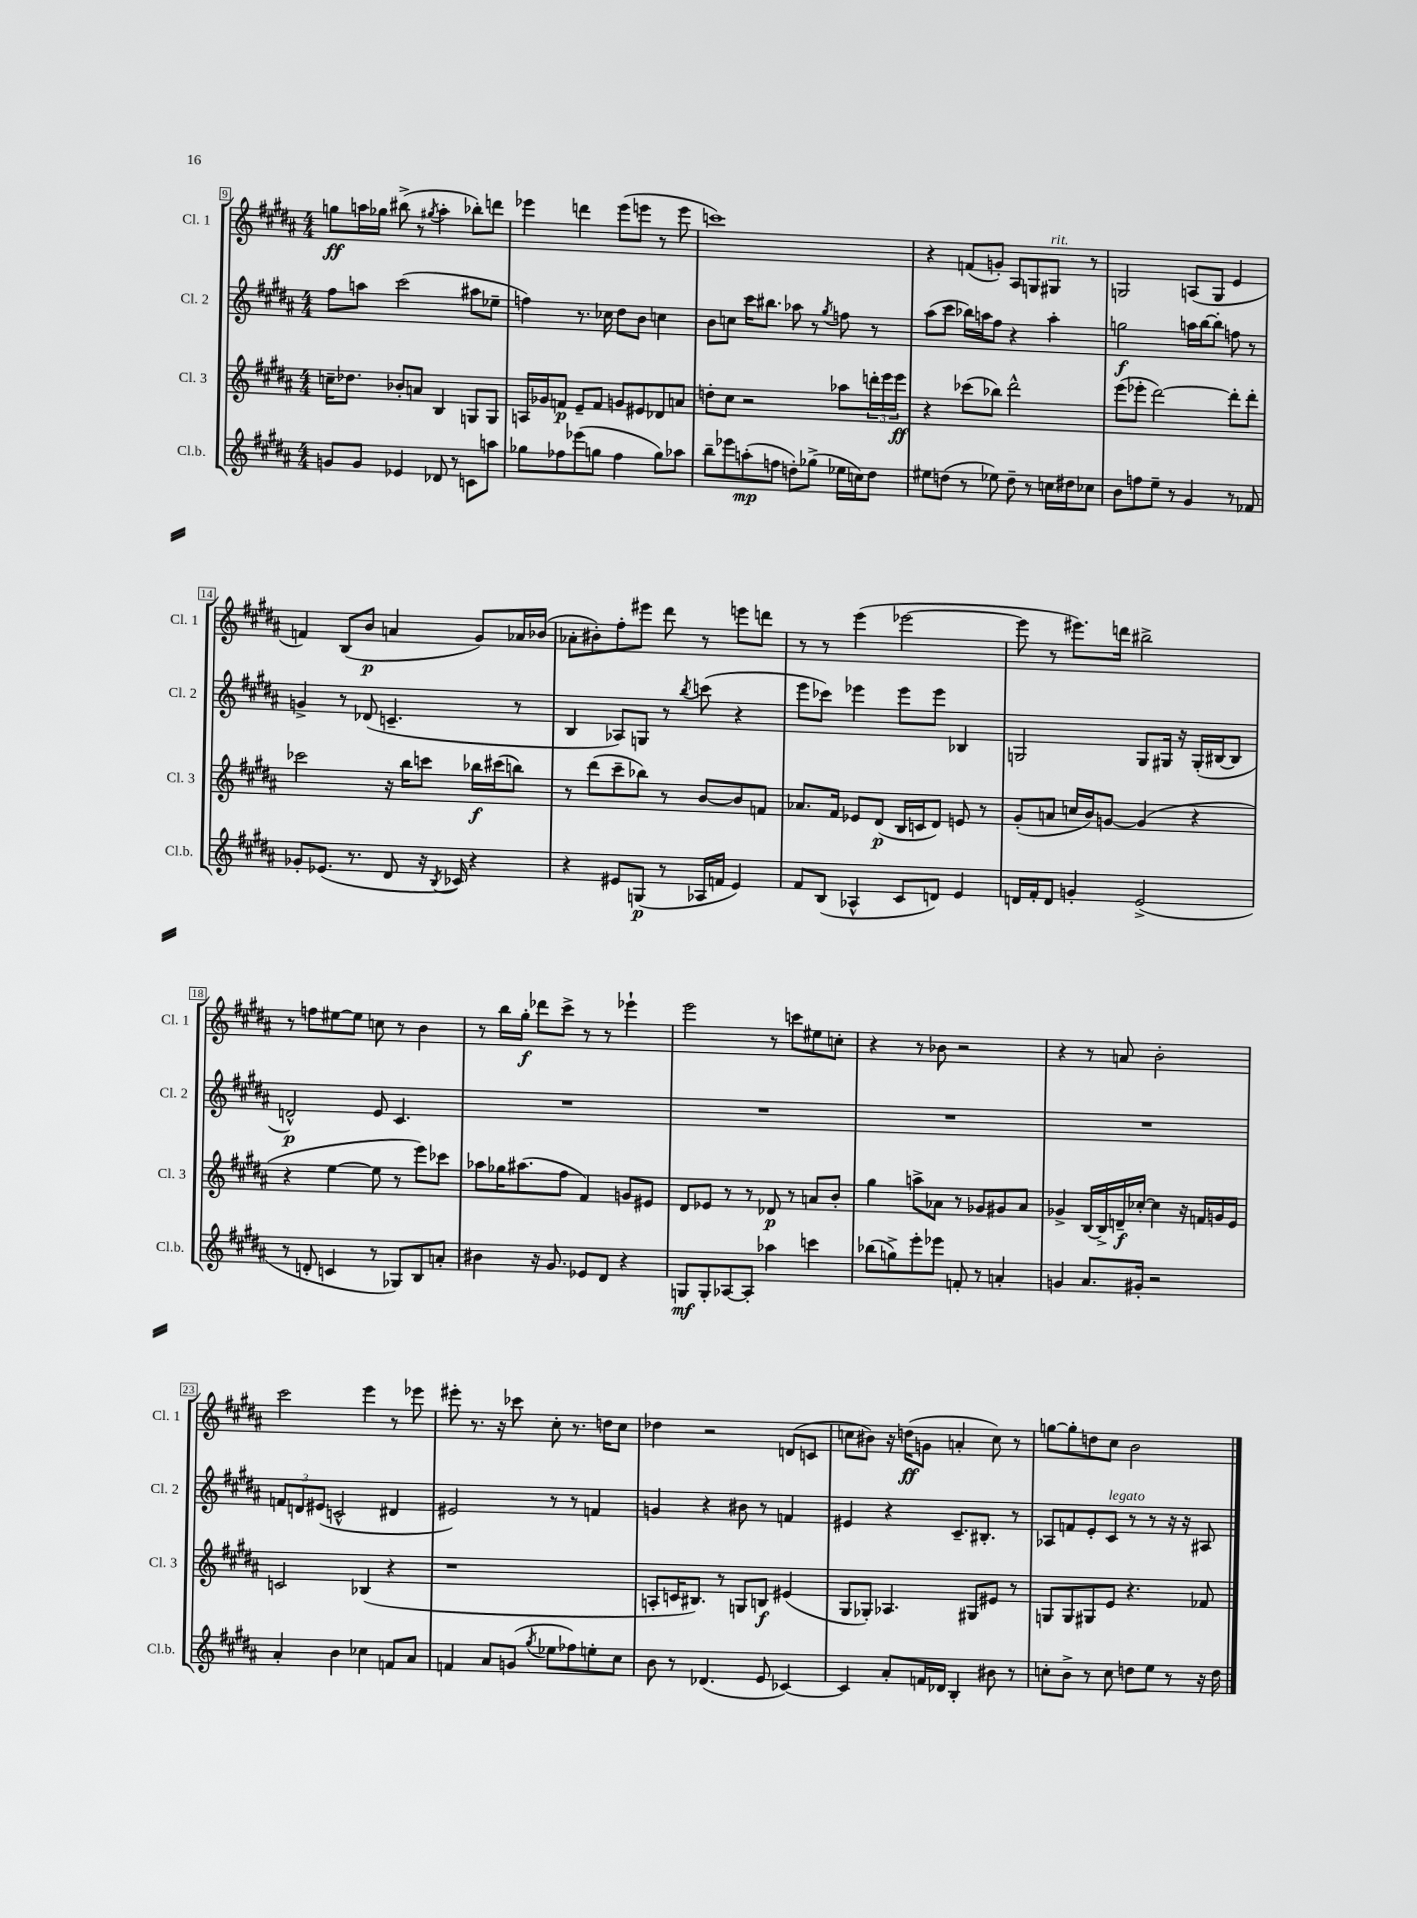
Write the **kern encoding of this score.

**kern	**kern	**kern	**kern
*staff4	*staff3	*staff2	*staff1
*clefG2	*clefG2	*clefG2	*clefG2
*k[f#c#g#d#a#]	*k[f#c#g#d#a#]	*k[f#c#g#d#a#]	*k[f#c#g#d#a#]
*M4/4	*M4/4	*M4/4	*M4/4
8g	16cc~	8ff#	8gg
.	8.dd-	.	.
8g	.	8aa	16aa
.	.	.	16gg-
4e-	8b-'	(2ccc#	(8bb#^
.	8a	.	8r
.	.	.	8qgg#
8d-	4B	.	4aa'
8r	.	.	.
8c	8G	8aa#	8bb-')
8aa	8G	8ee-~	8ddd
=	=	=	=
8gg-	16A	4ff)	4eee-
.	16g-	.	.
8ff-	8f	.	.
(8eee-	8e~	8.r	4ddd
8gg	8f	.	.
.	.	16cc-	.
4ff-	8g	8dd#	(8eee-
.	8e#	8b	8eee
8gg)	8d-	4cc	8r
8aa-	8a	.	8eee
=	=	=	=
8bb~	8dd'	8b	1ccc)
8eee-	8cc#	8cc	.
(8aa'	2r	16ccc#	.
.	.	8.bb#	.
8ff	.	.	.
8dd')	.	8aa-	.
(8gg-^	.	8r	.
.	.	8qgg#	.
16ee-	8aa-	8ff	.
16cc)	.	.	.
8dd	24ddd'	8r	.
.	24eee	.	.
.	24eee	.	.
=	=	=	=
8ee#	4r	(8aa#	4r
(8dd	.	8ccc#	.
8r	(8ccc-	16bb-)	(8f
.	.	16aa	.
8ee-)	8bb-)	8ff#	8g')
8dd~	2ddd#^^	4r	8A#
8r	.	.	8G
16cc	.	4aa'	8G#
16dd#	.	.	.
8cc-	.	.	8r
=	=	=	=
8b	(8eee	2gg	2G
8ff	8eee-'	.	.
8ee~	[2ddd#)	.	.
8r	.	.	.
4g#	.	16aa	(8A
.	.	[16bb	.
.	.	8bb']	8G
8r	8ddd#']	8ff	4e
8f-	8ddd#'	8r	.
=	=	=	=
8g-'	2ccc-	4g^	4f)
(8.e-	.	.	.
.	.	8r	(8B
8.r	.	.	.
.	.	(8d-	8b
8d#	16r	4.c~	4a
.	16bb	.	.
16r	8ccc	.	.
8qB	.	.	.
16c-)	.	.	.
4r	16bb-	.	8g#)
.	(16ccc#	.	.
.	8bb)	8r	16a-
.	.	.	(16b-
=	=	=	=
4r	8r	4B	8a-'
.	(8ddd#	.	8b#')
8e#	8ccc#~	8A-)	8ff#'
(8G	8bb-)	8G	8eee#
8r	8r	8r	8ddd#
.	.	8qbb	.
16A-	[8b	(8ccc	8r
16f	.	.	.
4e#)	8b]	4r	8eee
.	8f	.	8ddd
=	=	=	=
8f#	8.a-	8eee	8r
(8B	.	8ccc-)	8r
.	16f#	.	.
4A-^^	8e-	4eee-	(4eee
.	(8d#	.	.
8c#	16B	8eee-	[2eee-
.	16c	.	.
8d)	8d#)	8eee-	.
4e	8e	4B-	.
.	8r	.	.
=	=	=	=
16d	(8g#'	2G	8eee-]
16f#'	.	.	.
8d	8a	.	8r
4g'	16cc	.	8.eee#)
.	16b)	.	.
.	[8g	.	.
.	.	.	16ddd
(2e^	(4g]	8G	2bb#^
.	.	16G#	.
.	.	16r	.
.	4r	(16G#'	.
.	.	[16B#	.
.	.	8B#]	.
=	=	=	=
8r	4r	2d^^)	8r
8d'	.	.	8ff
4c	[4ee	.	[8ee#
.	.	.	8ee#]
8r	8ee]	8e	8cc
8G-)	8r	4.c#	8r
8B	8eee)	.	4b
8a'	8ccc-	.	.
=	=	=	=
4b#	8aa-	1r	8r
.	16gg-	.	16bb
.	(8.aa#	.	16gg#'
16r	.	.	8ddd-
8.g#	.	.	.
.	8ff#	.	8ccc#^
8e-	4f#)	.	8r
8d#	.	.	8r
4r	8g	.	4eee-`
.	8e#	.	.
=	=	=	=
8G	8d#	1r	2eee
8G'	8e-	.	.
[8A-	8r	.	.
8A-']	8r	.	.
4aa-	8d-	.	8r
.	8r	.	8ccc
4ccc	8a	.	8ee#
.	8b'	.	8cc'
=	=	=	=
(8bb-	4gg#	1r	4r
8gg^)	.	.	.
8eee'	8aa^	.	8r
8eee-	8a-	.	8b-
8f'	8r	.	2r
8r	8g-	.	.
4a'	8g#	.	.
.	8a-	.	.
=	=	=	=
4g	4g-^	1r	4r
8.a#	[16B	.	8r
.	16B^]	.	.
.	16d~	.	8a
16g#'	[16cc-'	.	.
2r	4cc-]	.	2b'
.	16r	.	.
.	16f	.	.
.	16g	.	.
.	16e	.	.
=	=	=	=
4a#'	2c	12f	2ccc#
.	.	12d	.
.	.	(12e#	.
4b	.	2c^^	.
4cc-	(4B-	.	4eee
8f	4r	4d#	8r
8a#	.	.	8eee-
=	=	=	=
4f	1r	2e#)	8eee#'
.	.	.	8.r
8a#	.	.	.
.	.	.	16r
(8g	.	.	8ccc-
8qgg#	.	.	.
8ee-	.	8r	8cc#'
8ff-)	.	8r	8.r
8ee'	.	4f	.
.	.	.	16dd
8cc#	.	.	8cc#
=	=	=	=
8b	8A'	4g	4dd-
8r	16c	.	.
.	8.B#)	.	.
(4.d-	.	4r	2r
.	8r	.	.
.	8G	8b#	.
8e	8B	8r	.
[4c-)	(4e#	4f	(8d
.	.	.	8c
=	=	=	=
4c-]	8G#	4e#	8cc
.	8G-')	.	8b#)
8a#'	4.A-	4r	16r
.	.	.	(16dd
16f	.	.	8g
16d-	.	.	.
4B'	.	8.c#~	4a'
.	8G#	.	.
.	.	8.B#'	.
8b#	8e#	.	8cc)
8r	8r	8r	8r
=	=	=	=
8cc'	8G	8A-	[8gg
8b^	8G	8f	8gg']
8r	8G#	8e'	8dd
8cc	8e	8c#	8cc#
8dd	4.r	8r	2b
8ee	.	8r	.
8r	.	16r	.
.	.	16r	.
16r	8f-	8A#	.
16dd	.	.	.
==	==	==	==
*-	*-	*-	*-
